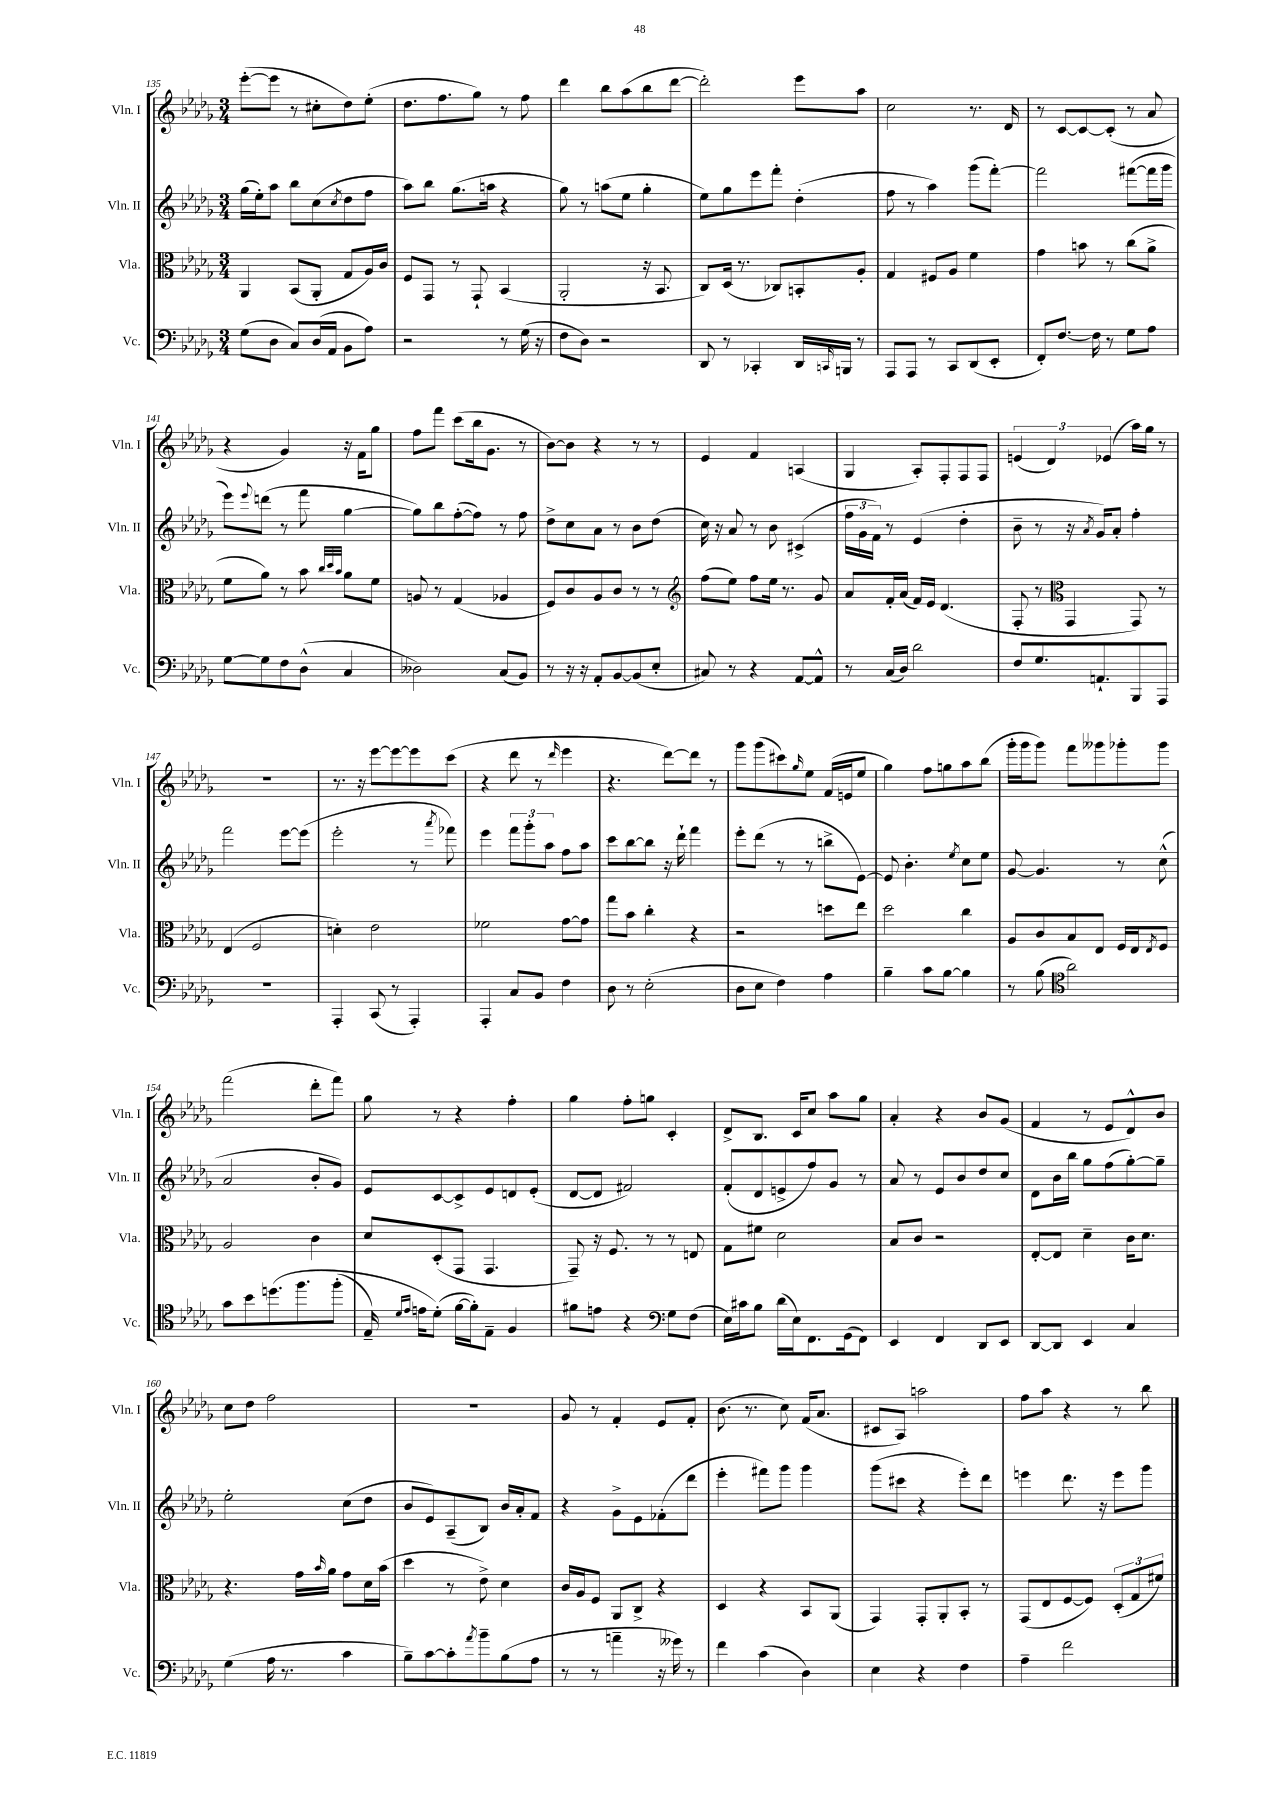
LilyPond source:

<<
\new StaffGroup <<
\new Staff = "s0" \with { instrumentName = "Vln. I" shortInstrumentName = "Vln. I" } {
    \clef treble \key des \major \numericTimeSignature \time 3/4
    ees'''8~-.( ees'''8 r8 cis''8-. des''8) ees''8-.( |
    des''8. f''8. ges''8) r8 f''8 |
    des'''4 bes''8 aes''8( bes''8 des'''8~ |
    des'''2-.) ees'''8 aes''8 |
    c''2 r8. des'16 |
    r8 c'8~ c'8~ c'8-.( r8 aes'8 |
    r4 ges'4) r16 f'16 ges''8 |
    f''8 f'''8 c'''8( bes''16 ges'8. r8 |
    bes'8~) bes'8 r4 r8 r8 |
    ees'4 f'4 a4( |
    ges4 aes8-.) f8-. f8 f8 |
    \tuplet 3/2 { e'4( des'4) ees'4( } aes''16) ges''16 r8 |
    R2. |
    r8. r16 ees'''8~ ees'''8~ ees'''8 c'''8( |
    r4 des'''8 r8 \grace { des'''16 } ees'''4 |
    r4. des'''8~) des'''8 r8 |
    ges'''8 ges'''8( cis'''8) \grace { ges''16 } ees''8 f'16( e'16 ees''8 |
    ges''4) f''8 g''8 aes''8 bes''8( |
    ges'''16-. ges'''16 ges'''8) f'''8 geses'''8 ges'''8-. ges'''8 |
    f'''2( des'''8-. f'''8) |
    ges''8 r8 r4 f''4-. |
    ges''4 f''8-. g''8 c'4-. |
    des'8-> bes8. c'16 c''8 aes''8 ges''8 |
    aes'4-. r4 bes'8 ges'8( |
    f'4 r8 ees'8 des'8-^) bes'8 |
    c''8 des''8 f''2 |
    R2. |
    ges'8 r8 f'4-. ees'8 f'8-. |
    bes'8.( r8. c''8) f'16( aes'8. |
    cis'8 aes8) a''2 |
    f''8 aes''8 r4 r8 bes''8 \bar "|." |
}
\new Staff = "s1" \with { instrumentName = "Vln. II" shortInstrumentName = "Vln. II" } {
    \clef treble \key des \major \numericTimeSignature \time 3/4
    ges''16( ees''16-.) aes''8 bes''8 c''8( \acciaccatura { c''8 } des''8 f''8 |
    aes''8) bes''8 ges''8.( a''16 r4 |
    ges''8) r8 a''8( ees''8 ges''4-. |
    ees''8) ges''8 ees'''8 f'''8-. des''4-.( |
    f''8 r8 aes''4) ges'''8( f'''8~-.) |
    f'''2 fis'''8~( fis'''16 ges'''16 |
    ees'''8) \appoggiatura { ees'''8 } d'''8( r8 f'''8 ges''4~ |
    ges''8) bes''8 f''8~-.( f''8) r8 f''8 |
    des''8-> c''8 aes'8 r8 bes'8 des''8( |
    c''16) r16 aes'8 r8 bes'8 cis'4->( |
    \tuplet 3/2 { f''16 ges'16 f'16) } r8 ees'4( des''4-. |
    bes'8-- r8 r16 \acciaccatura { aes'8 } ges'16) aes'8-. f''4-. |
    f'''2 ees'''8~ ees'''8( |
    ees'''2-. r8 \acciaccatura { aes'''8 } fes'''8) |
    ees'''4 \tuplet 3/2 { f'''8 ges'''8-. aes''8 } f''8 aes''8 |
    c'''8 bes''8~ bes''8 r16 des'''16-! f'''4 |
    ees'''8-. des'''8( r8 r8 b''8-> ees'8~) |
    ees'8 bes'4.-. \acciaccatura { ees''8 } c''8 ees''8 |
    ges'8~ ges'4. r8 c''8-^( |
    aes'2 bes'8-. ges'8) |
    ees'8 c'8~ c'8-> ees'8 d'8 ees'8-.( |
    des'8~ des'8 fis'2) |
    f'8-.( des'8 e'8-> f''8) ges'8 r8 |
    aes'8 r8 ees'8 bes'8 des''8 c''8 |
    des'8 bes'16 bes''16 ges''8 f''8( ges''8~-.) ges''8-- |
    ees''2-. c''8( des''8 |
    bes'8 ees'8) aes8--( bes8) bes'16 aes'16-. f'8 |
    r4 ges'8-> ees'8 fes'8-.( des'''8 |
    ees'''4-. fis'''8) ges'''8 ges'''4 |
    ges'''8( cis'''8 r4 ees'''8-.) des'''8 |
    e'''4 des'''8. r16 e'''8 ges'''8 \bar "|." |
}
\new Staff = "s2" \with { instrumentName = "Vla." shortInstrumentName = "Vla." } {
    \clef alto \key des \major \numericTimeSignature \time 3/4
    aes,4 bes,8( aes,8-. ges8 aes16) c'16 |
    f8 ges,8 r8 ges,8-! bes,4( |
    aes,2-. r16 bes,8. |
    c8) des16( r8. ces8) b,8-. aes8-. |
    ges4 fis8 aes8 f'4 |
    ges'4 b'8 r8 c''8( aes'8-> |
    f'8 aes'8) r8 bes'8 \grace { c''32 des''32 bes'32 } aes'8 f'8 |
    a8 r8 ges4( aes4 |
    f8) c'8 aes8 c'8 r8 r8 |
    \clef treble f''8( ees''8) f''8 ees''16 r8. ges'8 |
    aes'8 f'16-. aes'16( f'16) ees'16 des'4.( |
    f8-. r8 \clef alto ges,4 ges,8) r8 |
    ees4( f2 |
    d'4-.) ees'2 |
    fes'2 ges'8~ ges'8 |
    ges''8 bes'8 c''4-. r4 |
    r2 d''8 ees''8 |
    des''2 c''4 |
    aes8 c'8 bes8 ees8 f16 ees16 \acciaccatura { ees8 } f8 |
    aes2 c'4 |
    des'8 des8-.( ges,8 ges,4. |
    ges,8--) r16 f8. r8 r8 e8 |
    ges8 fis'8 des'2 |
    bes8 c'8 r2 |
    ees8~-. ees8 des'4-- c'16 des'8. |
    r4. ges'16 \grace { bes'16 } aes'16 ges'8 des'16 bes'16( |
    des''4 r8 ees'8->) des'4 |
    c'16 aes16 f8 aes,8 c8-> r4 |
    des4 r4 bes,8 aes,8( |
    ges,4) ges,8-. aes,8-. bes,8-. r8 |
    ges,8( ees8 f8~ f8) \tuplet 3/2 { des8-.( ges8 fis'8) } \bar "|." |
}
\new Staff = "s3" \with { instrumentName = "Vc." shortInstrumentName = "Vc." } {
    \clef bass \key des \major \numericTimeSignature \time 3/4
    ges8( des8 c8) des16( aes,16 bes,8 aes8) |
    r2 r8 ges16( r16 |
    f8 des8) r2 |
    des,8 r8 ces,4-. des,16 \grace { c,16 } b,,16 r8 |
    aes,,8 aes,,8 r8 c,8 des,8( ees,8-. |
    f,8-.) f8.~ f16 r8 ges8 aes8 |
    ges8~ ges8 f8 des8-^( c4 |
    deses2) c8( bes,8) |
    r8 r16 r16 aes,8-. bes,8~ bes,8( ees8-. |
    cis8) r8 r4 aes,8~ aes,8-^ |
    r8 c16( des16) des'2 |
    f8 ges8. a,8.-! bes,,8 aes,,8 |
    R2. |
    aes,,4-. c,8( r8 aes,,4-.) |
    aes,,4-. c8 bes,8 f4 |
    des8 r8 ees2-.( |
    des8 ees8 f4) aes4 |
    bes4-- c'8 bes8~ bes4 |
    r8 bes8( \clef tenor aes'2) |
    ges'8 bes'8 d''8.\( f''8. f''8-.( |
    ees16--) \grace { des'16 ees'16 } e'16 des'8-.(\) f'16~ f'16-.) ees8-- f4 |
    fis'8 e'8 r4 \clef bass ges8 f8( |
    ees16) cis'16 bes8 des'16( ees16) f,8. ges,16( f,8) |
    ees,4 f,4 des,8 ees,8 |
    des,8~ des,8 ees,4 c4 |
    ges4( aes16 r8. c'4 |
    bes8--) c'8~ c'8-. \acciaccatura { aes'8 } bes'8-- bes8( aes8 |
    r8 r8 a'4-- r16 geses'16) r8 |
    f'4 c'4( des4) |
    ees4 r4 f4 |
    aes4-- f'2 \bar "|." |
}
>>
>>
\layout { \context { \Score currentBarNumber = #135 } }
